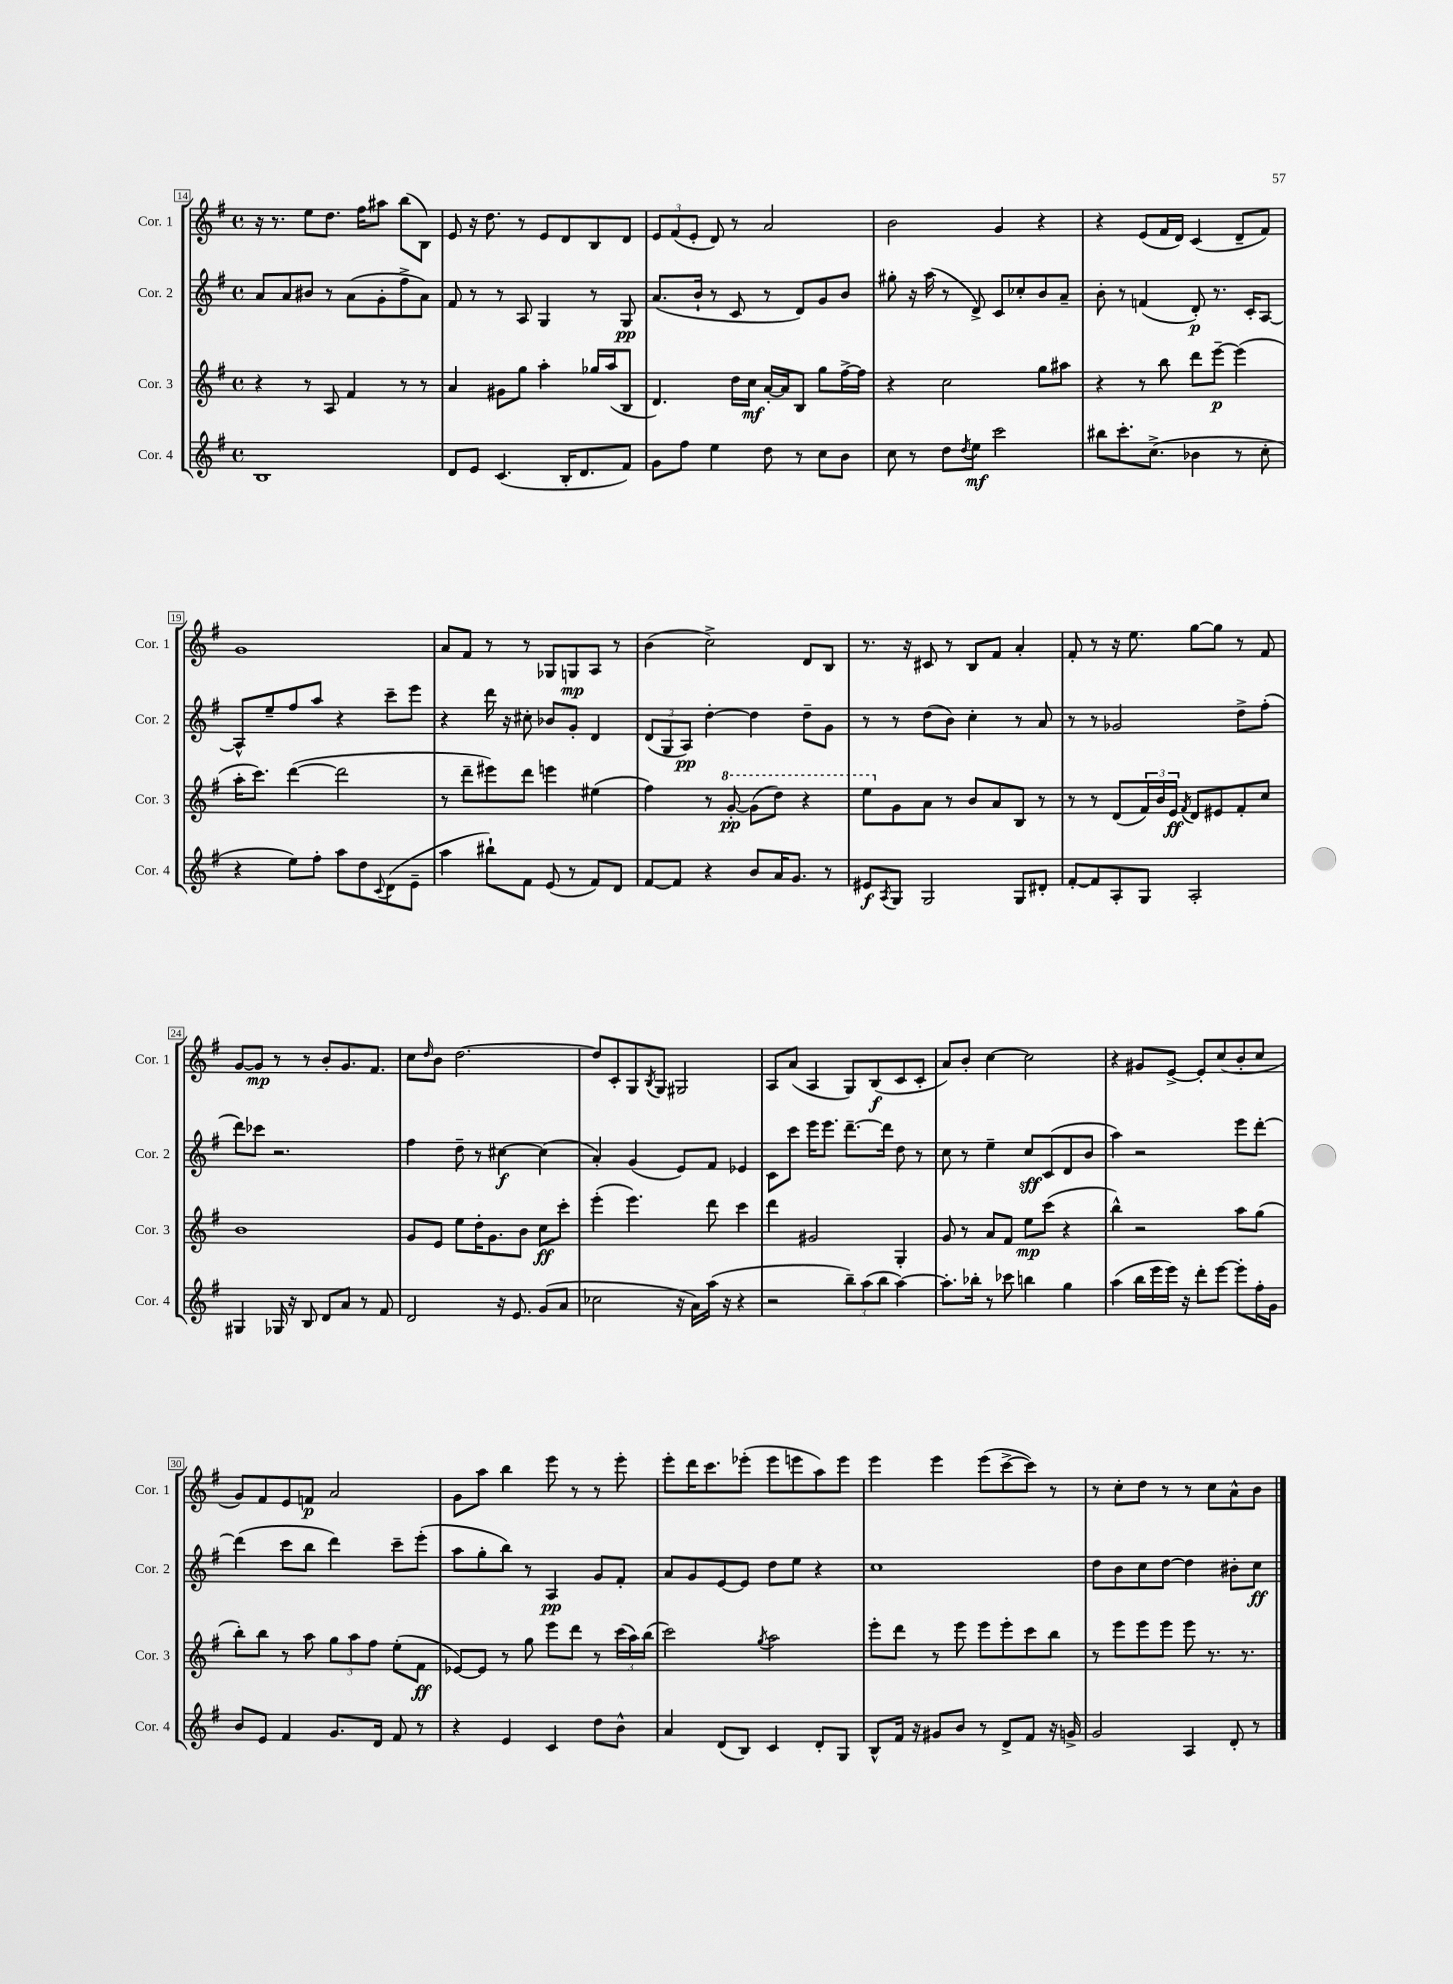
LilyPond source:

<<
\new StaffGroup <<
\new Staff = "s0" \with { instrumentName = "Cor. 1" shortInstrumentName = "Cor. 1" } {
    \clef treble \key g \major \defaultTimeSignature \time 4/4
    r16 r8. e''8 d''8. fis''16 ais''8 b''8( b8) |
    e'8 r16 d''8. r8 e'8 d'8 b8 d'8 |
    \tuplet 3/2 { e'8 fis'8( e'8-. } d'8) r8 a'2 |
    b'2 g'4 r4 |
    r4 e'8( fis'16 d'16) c'4( d'8-- fis'8) |
    g'1 |
    a'8 fis'8 r8 r8 ges8 g8\mp a8 r8 |
    b'4( c''2->) d'8 b8 |
    r8. r16 cis'8 r8 b8 fis'8 a'4-. |
    fis'8-. r8 r16 e''8. g''8~ g''8 r8 fis'8 |
    g'8~ g'8\mp r8 r8 b'8-. g'8. fis'8. |
    c''8 \grace { d''16 } b'8 d''2.~ |
    d''8 c'8-. g8 \acciaccatura { b8 } g8 gis2 |
    a8 a'8( a4 g8) b8\f( c'8 c'8-. |
    a'8) b'8-. c''4~ c''2 |
    r4 gis'8 e'8~-> e'8-. c''8( b'8-. c''8 |
    g'8) fis'8 e'8 f'8\p a'2 |
    g'8 a''8 b''4 e'''8 r8 r8 e'''8-. |
    e'''8-. d'''16 c'''8. ees'''8-.( ees'''8 e'''8 a''8) e'''8 |
    e'''4 e'''4 e'''8( c'''8~-> c'''8) r8 |
    r8 c''8-. d''8 r8 r8 c''8 a'8-^ b'8 \bar "|." |
}
\new Staff = "s1" \with { instrumentName = "Cor. 2" shortInstrumentName = "Cor. 2" } {
    \clef treble \key g \major \defaultTimeSignature \time 4/4
    a'8 a'8 bis'8 r8 a'8( g'8-. fis''8-> a'8) |
    fis'8 r8 r8 a8 g4 r8 g8\pp |
    a'8.( b'16-! r8 c'8 r8 d'8) g'8 b'8 |
    gis''8-. r16 a''16( r8 d'8->) c'8 ces''8-. b'8 a'8-- |
    b'8-. r8 f'4( d'8-.\p) r8. c'16-. a8~ |
    a8-^ e''8-- fis''8 a''8 r4 c'''8-- e'''8 |
    r4 d'''16 r16 cis''8-. bes'8 g'8-. d'4 |
    \tuplet 3/2 { d'8( g8 a8\pp) } d''4~-. d''4 d''8-- g'8 |
    r8 r8 d''8( b'8) c''4-. r8 a'8 |
    r8 r8 ges'2 d''8-> fis''8-.( |
    d'''8) ces'''8 r2. |
    fis''4 d''8-- r8 cis''4~\f cis''4( |
    a'4-.) g'4( e'8) fis'8 ees'4 |
    c'8 c'''8 e'''16 e'''8. d'''8.~-- d'''16 d''8 r8 |
    c''8 r8 e''4-- c''8\sff c'8( d'8 b'8 |
    a''4) r2 e'''8 d'''8~-. |
    d'''4( c'''8 b''8 d'''4) c'''8-- e'''8-.( |
    a''8 g''8-. b''8) r8 a4\pp g'8 fis'8-. |
    a'8 g'8 e'8~ e'8 d''8 e''8 r4 |
    c''1 |
    d''8 b'8 c''8 d''8~ d''4 bis'8-. c''8\ff \bar "|." |
}
\new Staff = "s2" \with { instrumentName = "Cor. 3" shortInstrumentName = "Cor. 3" } {
    \clef treble \key g \major \defaultTimeSignature \time 4/4
    r4 r8 a8 fis'4 r8 r8 |
    a'4 gis'8 g''8 a''4-. ges''16 a''16( b8 |
    d'4.) d''16 c''16\mf a'16~-. a'16 b8 g''8 fis''16~-> fis''16 |
    r4 c''2 g''8 ais''8 |
    r4 r8 b''8 d'''8 e'''8~--\p e'''4( |
    a''16-. c'''8.) d'''4~( d'''2 |
    r8 d'''8-- eis'''8) d'''8 e'''4 eis''4( |
    fis''4) r8 \ottava #1 g''8~-.\pp g''8( d'''8) r4 |
    e'''8 \ottava #0 g'8 a'8 r8 b'8 a'8 b8 r8 |
    r8 r8 d'8( \tuplet 3/2 { fis'16) b'16 e'16\ff } \acciaccatura { fis'8 } d'8 eis'8 fis'8-. c''8 |
    b'1 |
    g'8 e'8 e''8 d''16-. g'8. b'8 c''8\ff c'''8-. |
    e'''4-.( e'''4.) d'''8 c'''4 |
    d'''4 gis'2 g4-. |
    g'8 r8 a'8 fis'8 e''8\mp c'''8( r4 |
    b''4-^) r2 a''8 g''8( |
    b''8-.) b''8 r8 a''8 \tuplet 3/2 { g''8 a''8 fis''8 } e''8-.( fis'8\ff |
    ees'8~) ees'8 r8 g''8 e'''8 d'''8 r8 \tuplet 3/2 { c'''16( a''16) b''16( } |
    c'''2) \acciaccatura { g''8 } a''2 |
    e'''8-. d'''8 r8 e'''8 e'''8 e'''8-. c'''8 b''8 |
    r8 e'''8 e'''8 e'''8 e'''8 r8. r8. \bar "|." |
}
\new Staff = "s3" \with { instrumentName = "Cor. 4" shortInstrumentName = "Cor. 4" } {
    \clef treble \key g \major \defaultTimeSignature \time 4/4
    b1 |
    d'8 e'8 c'4.( b16-. d'8. fis'8) |
    g'8 fis''8 e''4 d''8 r8 c''8 b'8 |
    c''8 r8 d''8 \acciaccatura { d''8 } e''8\mf c'''2 |
    bis''8 c'''8.-. c''8.->( bes'4 r8 c''8-. |
    r4 e''8) fis''8-. a''8 d''8 \appoggiatura { c'8 } d'8( e'8-- |
    a''4 bis''8-!) fis'8 e'8( r8 fis'8) d'8 |
    fis'8~ fis'8 r4 b'8 a'16 g'8. r8 |
    eis'8\f \acciaccatura { a8 } g8 g2 g8 dis'8-. |
    fis'8~-. fis'8 a8-. g8 a2-. |
    gis4 ges16 r16 b8 d'8 a'8 r8 fis'8 |
    d'2 r16 e'8. g'8( a'8 |
    ces''2 r16 a'16) a''16( r16 r4 |
    r2 \tuplet 3/2 { b''8--) a''8( b''8 } a''4~) |
    a''8.-. bes''16-. r8 ces'''8 b''4 g''4 |
    a''4( b''16 e'''16 e'''16) r16 d'''8-. e'''8~ e'''8-. fis''16-. g'16 |
    b'8 e'8 fis'4 g'8. d'16 fis'8 r8 |
    r4 e'4 c'4 d''8 b'8-^ |
    a'4 d'8( b8) c'4 d'8-. g8 |
    b8-^ fis'16 r16 gis'8 b'8 r8 d'8-> fis'8 r16 g'16-> |
    g'2 a4 d'8-. r8 \bar "|." |
}
>>
>>
\layout { \context { \Score currentBarNumber = #14 \override BarNumber.stencil = #(make-stencil-boxer 0.1 0.3 ly:text-interface::print) } }
